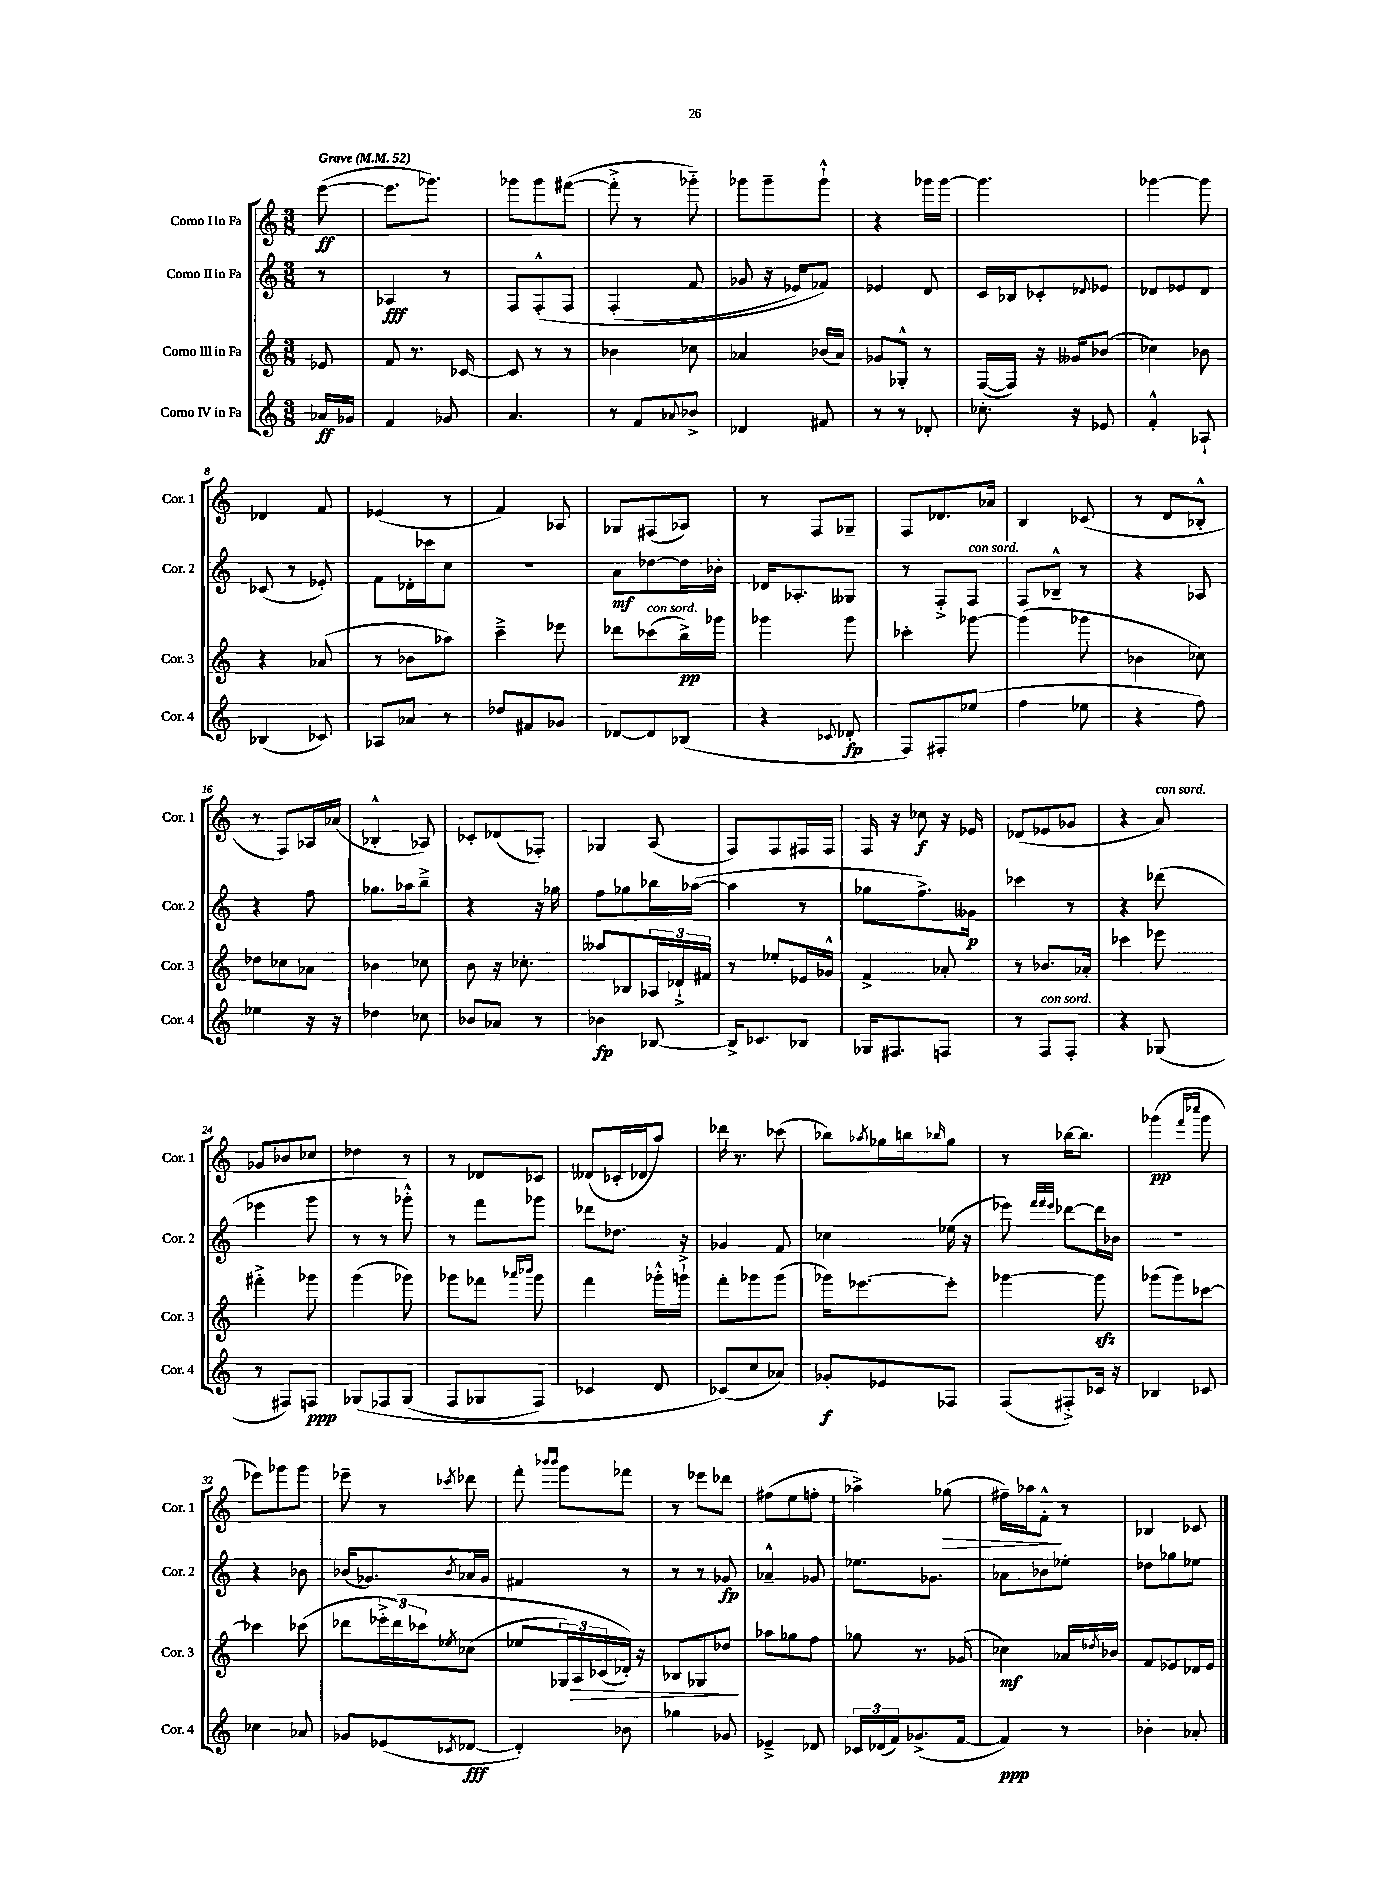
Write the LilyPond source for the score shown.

<<
\new StaffGroup <<
\new Staff = "s0" \with { instrumentName = "Corno I in Fa" shortInstrumentName = "Cor. 1" } {
    \clef treble \key c \major \numericTimeSignature \time 3/8 \partial 8 \tempo "Grave" 4 = 52
    e'''8~\ff( |
    e'''8. ges'''8.) |
    ges'''8 ges'''8 fis'''8~( |
    fis'''8-.-> r8 ges'''8-_) |
    ges'''8 ges'''8-- ges'''8-!-^ |
    r4 ges'''16 ges'''16~ |
    ges'''4. |
    ges'''4~ ges'''8 |
    des'4 f'8 |
    ees'4( r8 |
    f'4) aes8 |
    ges8 fis8( aes8) |
    r8 f8 ges8-- |
    f8 des'8. aes'16 |
    b4 ces'8( |
    r8 d'8 bes8-.-^ |
    r8 f8) aes16 aes'16( |
    bes4-.-^ aes8) |
    ces'8-. des'8( fes8-.) |
    ges4 a8( |
    f8) f8 fis16 fis16 |
    f16 r16 ces''8\f r16 ees'16 |
    des'8( ees'8 ges'8 |
    r4 a'8^\markup { \italic "con sord." }) |
    ges'8 bes'8 ces''8 |
    des''4 r8 |
    r8 des'8 ces'8 |
    deses'8( ces'16-. des'16 a''8) |
    des'''16 r8. ces'''8( |
    bes''8) \acciaccatura { aes''8 } ges''16 b''16 \grace { bes''16 } ges''8 |
    r8 bes''16~ bes''8. |
    ges'''4\pp( \grace { f'''16 ces''''16 } ges'''8 |
    ees'''8) ges'''8 ges'''8 |
    ees'''8-- r8 \acciaccatura { ces'''8 } des'''8 |
    f'''8-. \grace { bes'''16 bes'''16 } g'''8 fes'''8 |
    r8 ees'''8 des'''8 |
    fis''8( e''8 f''8-. |
    aes''4->) ges''8\>( |
    fis''16--) aes''16 f'8-.-^\! r8 |
    bes4 ces'8 \bar "|." |
}
\new Staff = "s1" \with { instrumentName = "Corno II in Fa" shortInstrumentName = "Cor. 2" } {
    \clef treble \key c \major \numericTimeSignature \time 3/8 \partial 8
    r8 |
    aes4\fff r8 |
    f8 f8-.-^\( f8 |
    f4-.( f'8 |
    ges'8 r16 ees'16) fes'8\) |
    ees'4 d'8 |
    c'16 bes16 ces'8-. \appoggiatura { des'8 } ees'8 |
    des'8 ees'8 des'8 |
    ces'8( r8 ees'8-.) |
    f'8 des'16-. ces'''16 c''8 |
    R4. |
    a'8\mf des''8~ des''16 bes'16-. |
    des'16 aes8.-. geses8 |
    r8 f8-.-> f8^\markup { \italic "con sord." } |
    f8 bes8---^ r8 |
    r4 aes8 |
    r4 f''8 |
    ges''8. aes''16 b''8---> |
    r4 r16 ges''16 |
    f''8 ges''8 bes''16 aes''16~( |
    aes''4 r8 |
    ges''8 f''8.->) geses'16\p |
    ces'''4 r8 |
    r4 des'''8( |
    ees'''4 g'''8 |
    r8 r8 ges'''8-.-^) |
    r8 f'''8 ges'''8 |
    des'''8 des''8. r16 |
    ges'4 f'8 |
    ces''4 ees''16( r16 |
    ees'''8) \grace { f'''32 f'''32 ees'''32 } des'''8~ des'''16 bes'16 |
    R4. |
    r4 bes'8 |
    bes'16( ges'8.) \acciaccatura { bes'8 } aes'16 ges'16 |
    fis'4 r8 |
    r8 r8 ges'8\fp |
    aes'4---^ ges'8 |
    ees''8. ges'8. |
    aes'8 bes'8 ees''8-. |
    des''8 ges''8 ees''8 \bar "|." |
}
\new Staff = "s2" \with { instrumentName = "Corno III in Fa" shortInstrumentName = "Cor. 3" } {
    \clef treble \key c \major \numericTimeSignature \time 3/8 \partial 8
    ees'8 |
    f'8 r8. ces'16~ |
    ces'8 r8 r8 |
    bes'4 ces''8 |
    aes'4 bes'16( aes'16) |
    ges'8 ges8-.-^ r8 |
    f16~( f16) r16 geses'16 bes'8( |
    ces''4) bes'8 |
    r4 aes'8( |
    r8 bes'8 aes''8) |
    c'''4---> ees'''8 |
    des'''8 ces'''8^\markup { \italic "con sord." }( b''16->\pp) ges'''16 |
    ges'''4 ges'''8 |
    ces'''4-. ges'''8~ |
    ges'''4( ges'''8 |
    bes'4 ces''8) |
    des''8 ces''8 aes'8 |
    bes'4 ces''8 |
    b'8 r16 ces''8.-. |
    aeses''8 bes8 \tuplet 3/2 { aes16 des'16-!-> fis'16 } |
    r8 ees''8-. ees'16 ges'16-^ |
    f'4-> aes'8-. |
    r8 bes'8. aes'16-. |
    ces'''4 ees'''8 |
    fis'''4-.-> ges'''8 |
    g'''4( ges'''8) |
    ges'''8 fes'''8 \grace { aes'''16 bes'''16 } ges'''8 |
    f'''4 ges'''16-.-^ g'''16-!-> |
    f'''8-. ges'''8 ges'''8( |
    ges'''16) ees'''8.~ ees'''8-. |
    ges'''4~ ges'''8\sfz |
    ges'''8( ges'''8) ces'''8~ |
    ces'''4 ces'''8( |
    des'''8 \tuplet 3/2 { ees'''16-.-> des'''16)\( ces'''16 } \acciaccatura { ees''8 } ces''8( |
    ees''8 \tuplet 3/2 { ges16) a16\> ces'16( } des'16-.)\) r16 |
    bes8 ges8 des''8\! |
    aes''8 ges''8 f''8 |
    ges''8 r8. ges'16( |
    ces''4\mf) aes'16 \acciaccatura { des''8 } bes'16 |
    f'8 ees'8 des'16 ees'16 \bar "|." |
}
\new Staff = "s3" \with { instrumentName = "Corno IV in Fa" shortInstrumentName = "Cor. 4" } {
    \clef treble \key c \major \numericTimeSignature \time 3/8 \partial 8
    aes'16\ff ges'16 |
    f'4 ges'8 |
    a'4. |
    r8 f'8 \appoggiatura { aes'8 } bes'8-> |
    des'4 fis'8 |
    r8 r8 des'8-. |
    ces''8.-. r16 ees'8 |
    f'4-.-^ aes8-! |
    bes4( ces'8) |
    aes8 aes'8 r8 |
    des''8 fis'8 ges'8 |
    des'8~ des'8 bes8( |
    r4 \appoggiatura { ces'8 } des'8-.\fp |
    f8) fis8-. ees''8( |
    f''4 ees''8 |
    r4 f''8) |
    ees''4 r16 r16 |
    des''4 ces''8 |
    bes'8 aes'8 r8 |
    bes'4\fp bes8~ |
    bes16-> ces'8. bes8 |
    ges16 fis8. f8 |
    r8 f8^\markup { \italic "con sord." } f8-. |
    r4 ges8( |
    r8 fis8) f8\ppp |
    ges8\( fes8 ges8( |
    f8 ges8 f8) |
    ces'4 d'8 |
    ces'8(\) c''8 aes'8) |
    ges'8-.\f ees'8 fes8 |
    f8( fis8-.->) ces'16 r16 |
    bes4 ces'8 |
    ces''4 aes'8 |
    ges'8 ees'8( \acciaccatura { ces'8 } des'8~\fff |
    des'4-.) bes'8 |
    ges''4 ges'8 |
    ees'4---> des'8 |
    \tuplet 3/2 { ces'16 des'16( f'16) } ges'8.->( f'16~ |
    f'4\ppp) r8 |
    bes'4-. aes'8-. \bar "|." |
}
>>
>>
